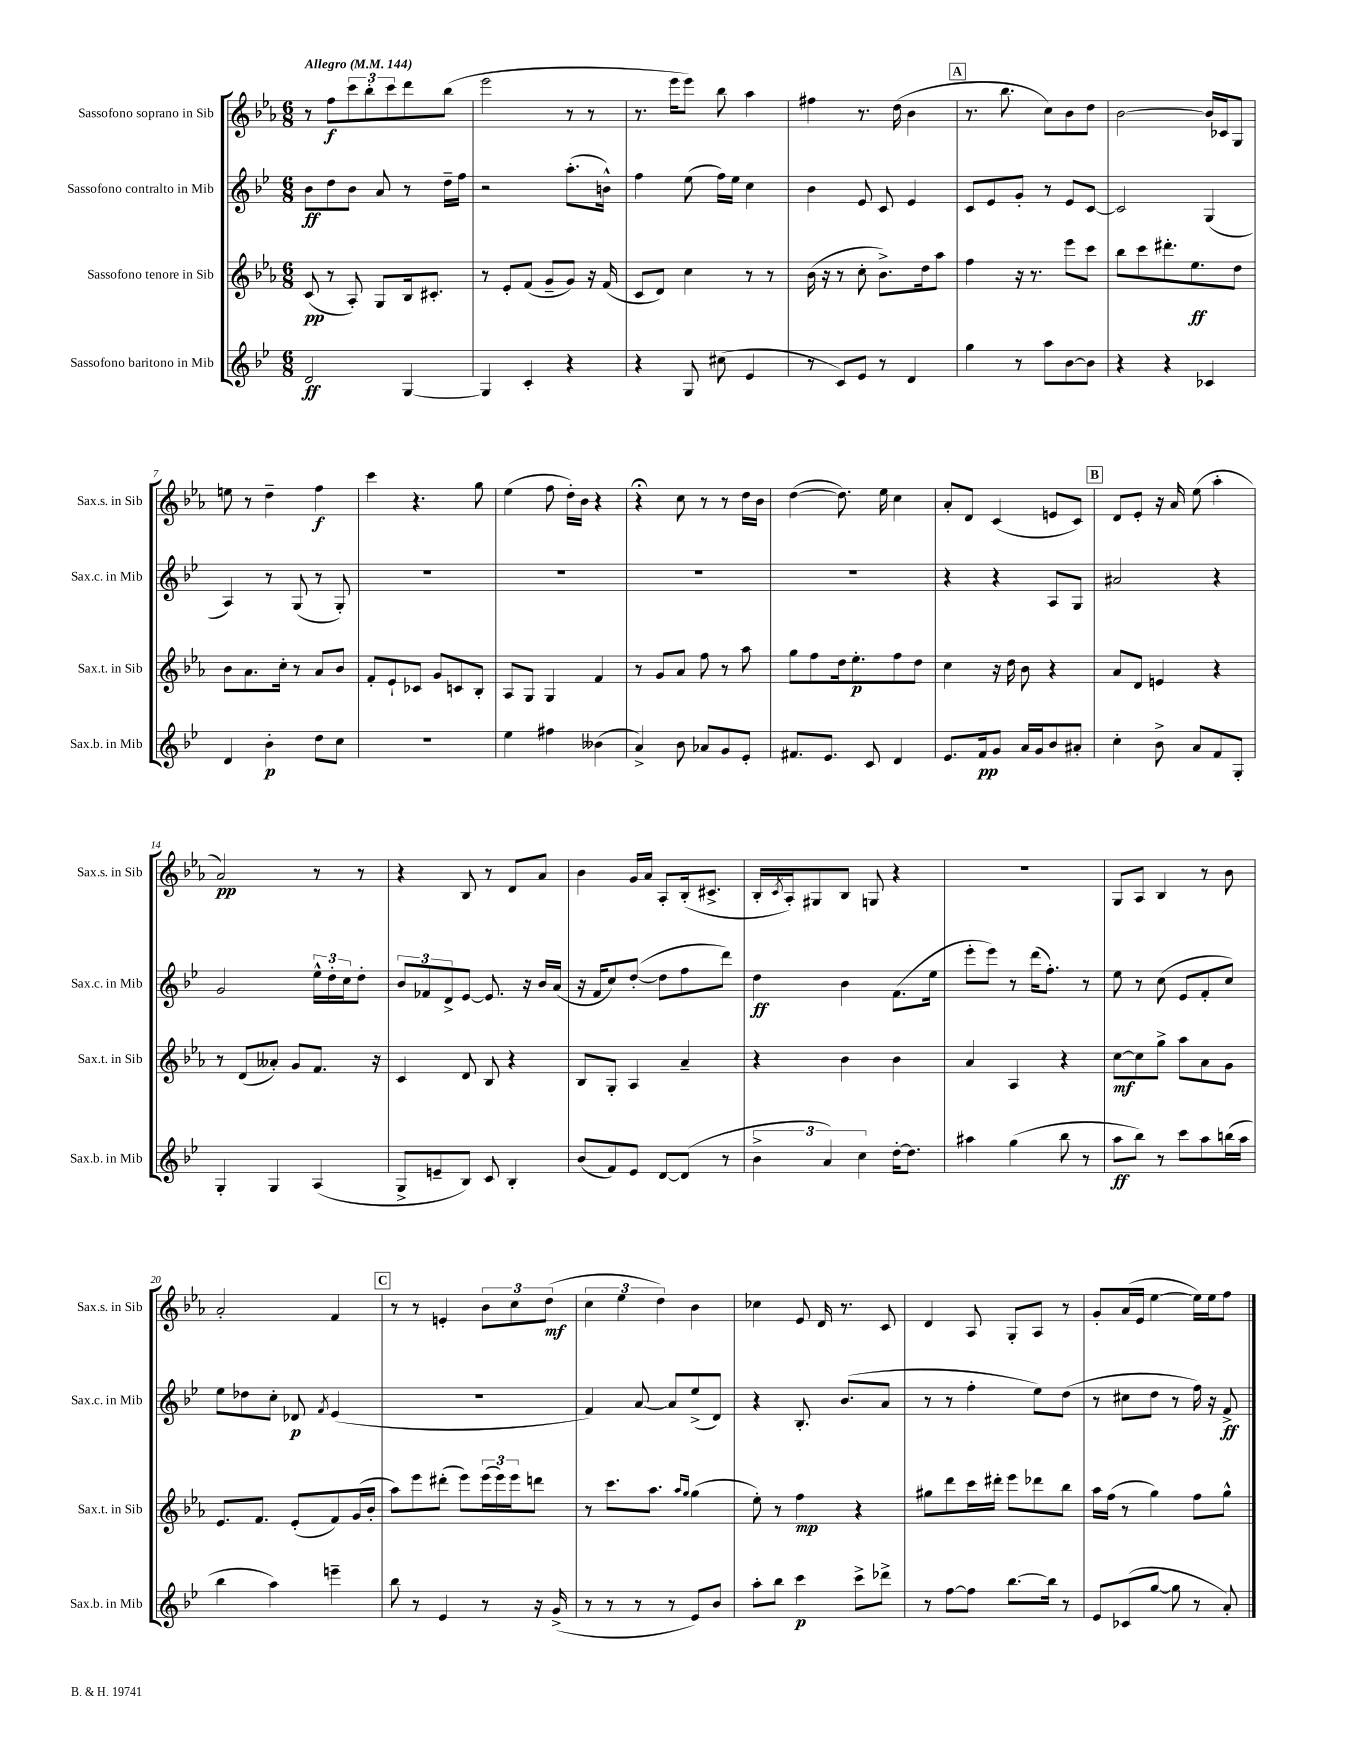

**kern	**dynam	**kern	**dynam	**kern	**dynam	**kern	**dynam
*part4	*part4	*part3	*part3	*part2	*part2	*part1	*part1
*staff4	*staff4	*staff3	*staff3	*staff2	*staff2	*staff1	*staff1
*I"Sassofono baritono in Mib	*	*I"Sassofono tenore in Sib	*	*I"Sassofono contralto in Mib	*	*I"Sassofono soprano in Sib	*
*I'Sax.b. in Mib	*	*I'Sax.t. in Sib	*	*I'Sax.c. in Mib	*	*I'Sax.s. in Sib	*
*clefG2	*	*clefG2	*	*clefG2	*	*clefG2	*
*k[b-e-]	*	*k[b-e-a-]	*	*k[b-e-]	*	*k[b-e-a-]	*
*M6/8	*	*M6/8	*	*M6/8	*	*M6/8	*
*MM144	*	*MM144	*	*MM144	*	*MM144	*
=1	=1	=1	=1	=1	=1	=1	=1
!	!	!	!	!	!	!LO:TX:a:B:t=Allegro	!
2d/	ff	(8c/	pp	8b-\L	ff	8r	.
.	.	8r	.	8dd\	.	8ff\L	f
.	.	8A-'/)	.	8b-\J	.	12ccc\	.
.	.	.	.	.	.	12bb-'\	.
.	.	8G/L	.	8a/	.	.	.
.	.	.	.	.	.	12ccc\	.
[4G/	.	16B-/k	.	8r	.	8ddd\	.
.	.	8.c#X'/J	.	.	.	.	.
.	.	.	.	16dd~\LL	.	(8bb-\J	.
.	.	.	.	16ff\JJ	.	.	.
=2	=2	=2	=2	=2	=2	=2	=2
4G/]	.	8r	.	2r	.	2eee-\	.
.	.	8e-'/L	.	.	.	.	.
4c'/	.	(8f/J	.	.	.	.	.
.	.	8g~/L	.	.	.	.	.
4r	.	8g/J)	.	(8.aa'\L	.	8r	.
.	.	16r	.	.	.	8r	.
.	.	(16f/	.	16bn^^\Jk)	.	.	.
=3	=3	=3	=3	=3	=3	=3	=3
4r	.	8c/L	.	4ff\	.	8.r	.
.	.	8d/J)	.	.	.	.	.
.	.	.	.	.	.	16eee-\KL	.
8G/	.	4cc\	.	(8ee-\	.	8eee-\J)	.
(8cc#X\	.	.	.	16ff\LL)	.	8bb-\	.
.	.	.	.	16ee-\JJ	.	.	.
4e-/	.	8r	.	4cc\	.	4aa-\	.
.	.	8r	.	.	.	.	.
=4	=4	=4	=4	=4	=4	=4	=4
8r	.	(16b-\	.	4b-\	.	4ff#X\	.
.	.	16r	.	.	.	.	.
8c/L)	.	8r	.	.	.	.	.
8e-/J	.	8cc'\	.	8e-/	.	8.r	.
8r	.	8.b-^\L)	.	8c/	.	.	.
.	.	.	.	.	.	(16dd\	.
4d/	.	.	.	4e-/	.	4b-\	.
.	.	16dd\k	.	.	.	.	.
.	.	8aa-\J	.	.	.	.	.
!!LO:REH:place=s1:t=A
=5	=5	=5	=5	=5	=5	=5	=5
4gg\	.	4ff\	.	8c/L	.	8.r	.
.	.	.	.	8e-/	.	.	.
.	.	.	.	.	.	8.bb-\	.
8r	.	16r	.	8g'/J	.	.	.
.	.	8.r	.	.	.	.	.
8aa\L	.	.	.	8r	.	8cc\L)	.
[8b-\	.	8eee-\L	.	8e-/L	.	8b-\	.
8b-\J]	.	8ccc\J	.	[8c/J	.	8dd\J	.
=6	=6	=6	=6	=6	=6	=6	=6
4r	.	8bb-\L	.	2c/]	.	[2b-\	.
.	.	8ccc\	.	.	.	.	.
4r	.	8.ddd#X'\	.	.	.	.	.
.	.	8.ee-\	ff	.	.	.	.
4c-X/	.	.	.	(4G/	.	16b-/LL]	.
.	.	.	.	.	.	16c-X/J	.
.	.	8dd\J	.	.	.	8G/J	.
!!LO:LB:g=z
=7	=7	=7	=7	=7	=7	=7	=7
4d/	.	8b-\L	.	4A/)	.	8een\	.
.	.	8.a-\	.	.	.	8r	.
4b-'\	p	.	.	8r	.	4dd~\	.
.	.	16cc'\Jk	.	.	.	.	.
.	.	8r	.	(8G/	.	.	.
8dd\L	.	8a-/L	.	8r	.	4ff\	f
8cc\J	.	8b-/J	.	8G'/)	.	.	.
=8	=8	=8	=8	=8	=8	=8	=8
2.r	.	8f'/L	.	2.r	.	4ccc\	.
.	.	8e-`/	.	.	.	.	.
.	.	8c-X/J	.	.	.	4.r	.
.	.	8g/L	.	.	.	.	.
.	.	8cn/	.	.	.	.	.
.	.	8B-'/J	.	.	.	8gg\	.
=9	=9	=9	=9	=9	=9	=9	=9
4ee-\	.	8A-/L	.	2.r	.	(4ee-\	.
.	.	8G/J	.	.	.	.	.
4ff#X\	.	4G/	.	.	.	8ff\	.
.	.	.	.	.	.	16dd'\LL)	.
.	.	.	.	.	.	16b-\JJ	.
(4b--X\	.	4f/	.	.	.	4r	.
=10	=10	=10	=10	=10	=10	=10	=10
4a^/)	.	8r	.	2.r	.	4r;<	.
.	.	8g/L	.	.	.	.	.
8b-\	.	8a-/J	.	.	.	8cc\	.
8a-X/L	.	8ff\	.	.	.	8r	.
8g/	.	8r	.	.	.	8r	.
8e-'/J	.	8aa-\	.	.	.	16dd\LL	.
.	.	.	.	.	.	16b-\JJ	.
=11	=11	=11	=11	=11	=11	=11	=11
8.f#X/L	.	8gg\L	.	2.r	.	([4dd\	.
.	.	8ff\	.	.	.	.	.
8.e-/J	.	.	.	.	.	.	.
.	.	16dd\k	.	.	.	8.dd\])	.
.	.	8.ee-'\	p	.	.	.	.
8c/	.	.	.	.	.	.	.
.	.	.	.	.	.	16ee-\	.
4d/	.	8ff\	.	.	.	4cc\	.
.	.	8dd\J	.	.	.	.	.
=12	=12	=12	=12	=12	=12	=12	=12
8.e-/L	.	4cc\	.	4r	.	8a-'/L	.
.	.	.	.	.	.	8d/J	.
16f/k	pp	.	.	.	.	.	.
8g/J	.	16r	.	4r	.	(4c/	.
.	.	16dd\	.	.	.	.	.
16a/LL	.	8b-\	.	.	.	.	.
16g/J	.	.	.	.	.	.	.
8b-/	.	4r	.	8A/L	.	8en/L	.
8a#X'/J	.	.	.	8G/J	.	8c/J)	.
!!LO:REH:place=s1:t=B
=13	=13	=13	=13	=13	=13	=13	=13
4cc'\	.	8a-/L	.	2a#X/	.	8d/L	.
.	.	8d/J	.	.	.	8e-'/J	.
8b-^\	.	4en/	.	.	.	16r	.
.	.	.	.	.	.	16a-/	.
8a/L	.	.	.	.	.	(8ee-\	.
8f/	.	4r	.	4r	.	4aa-'\	.
8G'/J	.	.	.	.	.	.	.
!!LO:LB:g=z
=14	=14	=14	=14	=14	=14	=14	=14
4G'/	.	8r	.	2g/	.	2a-/)	pp
.	.	(8d/L	.	.	.	.	.
4G/	.	8a--X'/J)	.	.	.	.	.
.	.	8g/L	.	.	.	.	.
(4A/	.	8.f/J	.	24ee-^^\LL	.	8r	.
.	.	.	.	24dd'\	.	.	.
.	.	.	.	24cc\J	.	.	.
.	.	.	.	8dd'\J	.	8r	.
.	.	16r	.	.	.	.	.
=15	=15	=15	=15	=15	=15	=15	=15
8G^/L	.	4c/	.	12b-/L	.	4r	.
.	.	.	.	12f-X/	.	.	.
8en~/	.	.	.	.	.	.	.
.	.	.	.	12d^/	.	.	.
8B-/J)	.	8d/	.	[8e-/J	.	8B-/	.
8c/	.	8B-/	.	8.e-/]	.	8r	.
4B-'/	.	4r	.	.	.	8d/L	.
.	.	.	.	16r	.	.	.
.	.	.	.	16b-/LL	.	8a-/J	.
.	.	.	.	(16a/JJ	.	.	.
=16	=16	=16	=16	=16	=16	=16	=16
(8b-/L	.	8B-/L	.	16r	.	4b-\	.
.	.	.	.	16f/KL	.	.	.
8f/)	.	8G'/J	.	8cc/)	.	.	.
8e-/J	.	4A-/	.	([8dd'/J	.	16g/LL	.
.	.	.	.	.	.	16a-/JJ	.
[8d/L	.	.	.	8dd\L]	.	8A-'/L	.
(8d/J]	.	4a-~/	.	8ff\	.	(16B-'/k	.
.	.	.	.	.	.	8.c#X^/J	.
8r	.	.	.	8ddd\J)	.	.	.
=17	=17	=17	=17	=17	=17	=17	=17
6b-^\	.	4r	.	4dd\	ff	16B-'/LL	.
.	.	.	.	.	.	8qc/	.
.	.	.	.	.	.	16A-'/J)	.
.	.	.	.	.	.	8G#X/	.
6a/)	.	.	.	.	.	.	.
.	.	4b-\	.	4b-\	.	8B-/J	.
6cc\	.	.	.	.	.	.	.
.	.	.	.	.	.	8Gn/	.
[16dd'\KL	.	4b-\	.	(8.f\L	.	4r	.
8.dd\J]	.	.	.	.	.	.	.
.	.	.	.	16ee-\Jk	.	.	.
=18	=18	=18	=18	=18	=18	=18	=18
4aa#X\	.	4a-/	.	8eee-'\L	.	2.r	.
.	.	.	.	8eee-\J)	.	.	.
(4gg\	.	4A-/	.	8r	.	.	.
.	.	.	.	(16ddd\KL	.	.	.
.	.	.	.	8.ff'\J)	.	.	.
8bb-\	.	4r	.	.	.	.	.
8r	.	.	.	8r	.	.	.
=19	=19	=19	=19	=19	=19	=19	=19
8aa\L	ff	[8cc\L	mf	8ee-\	.	8G/L	.
8bb-\J)	.	8cc\]	.	8r	.	8A-/J	.
8r	.	8gg^\J	.	(8cc\	.	4B-/	.
8ccc\L	.	8aa-\L	.	8e-/L	.	.	.
8aa\	.	8a-\	.	8f'/	.	8r	.
(16bbn\L	.	8g\J	.	8cc/J)	.	8b-\	.
16aa\JJ	.	.	.	.	.	.	.
!!LO:LB:g=z
=20	=20	=20	=20	=20	=20	=20	=20
4bb-\	.	8.e-/L	.	8ee-\L	.	2a-'/	.
.	.	.	.	8dd-X\	.	.	.
.	.	8.f/J	.	.	.	.	.
4aa\)	.	.	.	8cc'\J	.	.	.
.	.	(8e-'/L	.	8d-X/	p	.	.
.	.	.	.	8qf/	.	.	.
4eeen~\	.	8f/)	.	(4e-/	.	4f/	.
.	.	(16g/L	.	.	.	.	.
.	.	16b-'/JJ	.	.	.	.	.
!!LO:REH:place=s1:t=C
=21	=21	=21	=21	=21	=21	=21	=21
8bb-\	.	8aa-\L)	.	2.r	.	8r	.
8r	.	8eee-\	.	.	.	8r	.
4e-/	.	(8ddd#X'\J	.	.	.	4en'/	.
.	.	8eee-\L)	.	.	.	.	.
8r	.	(24eee-\L	.	.	.	12b-\L	.
.	.	24eee-\)	.	.	.	.	.
.	.	24eee-\J	.	.	.	12cc\	.
16r	.	8dddn\J	.	.	.	.	.
.	.	.	.	.	.	(12dd\J	mf
(16g^/	.	.	.	.	.	.	.
=22	=22	=22	=22	=22	=22	=22	=22
8r	.	8r	.	4f/)	.	6cc\	.
8r	.	8.ccc\L	.	.	.	.	.
.	.	.	.	.	.	6ee-\	.
8r	.	.	.	[8a/	.	.	.
.	.	8.aa-\J	.	.	.	.	.
.	.	.	.	.	.	6dd\)	.
8r	.	.	.	8a/L]	.	.	.
.	.	16qqaa-/LL	.	.	.	.	.
.	.	16qqgg/JJ	.	.	.	.	.
8e-/L)	.	(4gg\	.	(8ee-^/	.	4b-\	.
8b-/J	.	.	.	8d/J)	.	.	.
=23	=23	=23	=23	=23	=23	=23	=23
8aa'\L	.	8ee-'\)	.	4r	.	4cc-X\	.
8bb-\J	.	8r	.	.	.	.	.
4ccc\	p	4ff\	mp	8.B-'/	.	8e-/	.
.	.	.	.	.	.	16d/	.
.	.	.	.	(8.b-/L	.	8.r	.
8ccc^\L	.	4r	.	.	.	.	.
8ddd-X^\J	.	.	.	8a/J	.	8c/	.
=24	=24	=24	=24	=24	=24	=24	=24
8r	.	8gg#X\L	.	8r	.	4d/	.
[8ff\L	.	8ddd\	.	8r	.	.	.
8ff\J]	.	16ccc\L	.	4ff'\	.	8A-/	.
.	.	16ddd#X'\JJ	.	.	.	.	.
[8.bb-\L	.	8eee-\L	.	.	.	8G'/L	.
.	.	8ddd-X\	.	8ee-\L)	.	8A-/J	.
16bb-\Jk]	.	.	.	.	.	.	.
8r	.	8bb-\J	.	(8dd\J	.	8r	.
=25	=25	=25	=25	=25	=25	=25	=25
8e-/L	.	16aa-\LL	.	8r	.	8g'/L	.
.	.	(16ff\JJ	.	.	.	.	.
(8c-X/	.	8r	.	8cc#X\L	.	(16a-/L	.
.	.	.	.	.	.	16e-/JJ	.
[8gg/J	.	4gg\)	.	8dd\J	.	[4ee-\	.
8gg\]	.	.	.	8r	.	.	.
8r	.	8ff\L	.	16ff\)	.	16ee-\LL])	.
.	.	.	.	16r	.	16ee-\J	.
8a'/)	.	8gg^^\J	.	8f^/	ff	8ff\J	.
==	==	==	==	==	==	==	==
*-	*-	*-	*-	*-	*-	*-	*-
